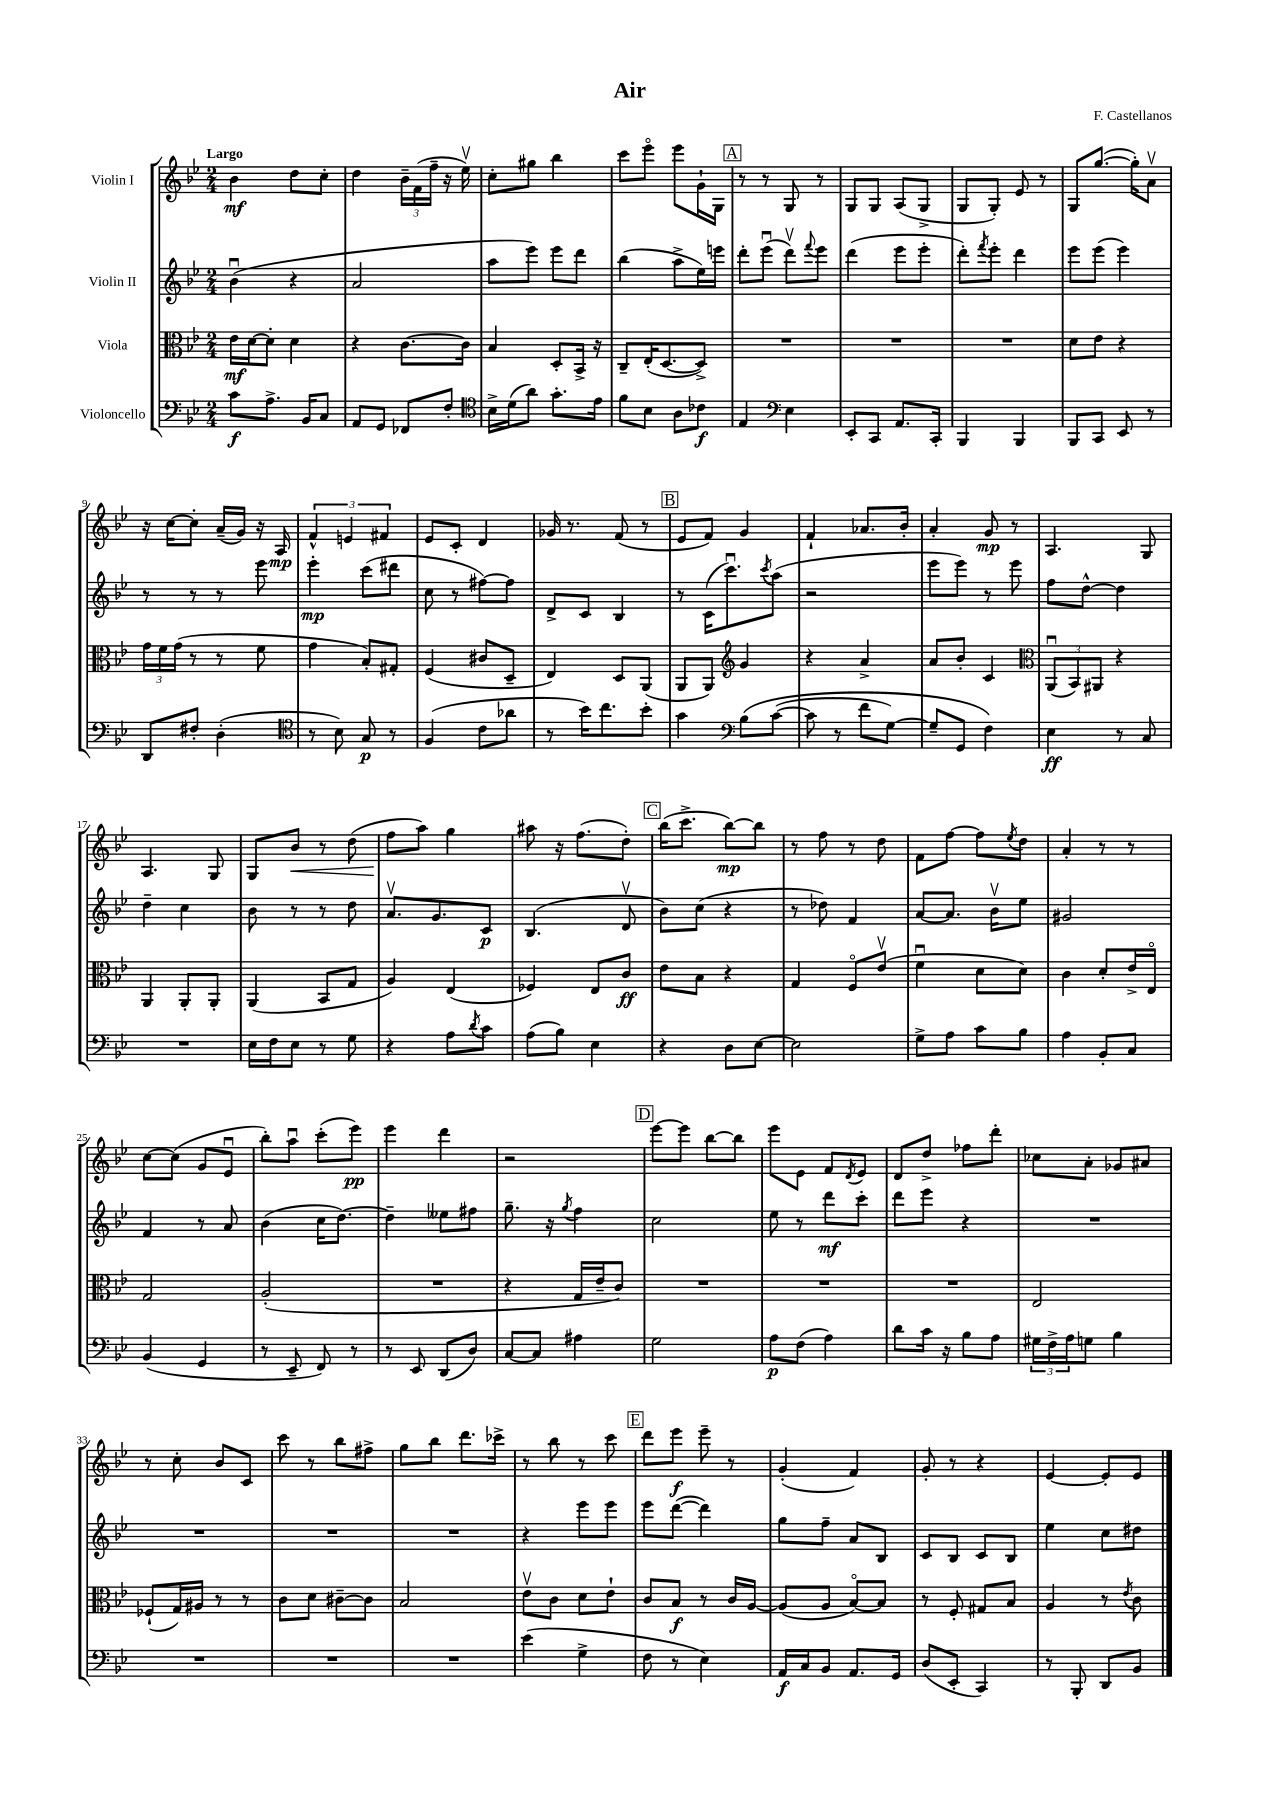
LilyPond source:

\header { title = "Air" composer = "F. Castellanos" }
<<
\new StaffGroup <<
\new Staff = "s0" \with { instrumentName = "Violin I" } {
    \clef treble \key bes \major \numericTimeSignature \time 2/4 \tempo "Largo"
    bes'4\mf d''8 c''8-. |
    d''4 \tuplet 3/2 { bes'16-- f'16( f''16-- } r16 ees''16\upbow) |
    c''8-. gis''8 bes''4 |
    c'''8 ees'''8\flageolet ees'''8 g'16-! g16 |
    \mark \markup { \box "A" } r8 r8 g8 r8 |
    g8 g8 a8( g8-> |
    g8 g8-.) ees'8 r8 |
    g8 g''8.~( g''16-.) a'8\upbow |
    r16 c''16~ c''8-. a'16--( g'16) r16 a16\mp |
    \tuplet 3/2 { f'4-^ e'4 fis'4 } |
    ees'8 c'8-. d'4 |
    ges'16 r8. f'8( r8 |
    \mark \markup { \box "B" } ees'8 f'8) g'4 |
    f'4-! aes'8. bes'16-. |
    a'4-. g'8\mp r8 |
    a4. g8 |
    a4. g8 |
    g8 bes'8\< r8 d''8( |
    f''8\! a''8) g''4 |
    ais''8 r16 f''8.( d''8-.) |
    \mark \markup { \box "C" } bes''16( c'''8.-> bes''8~\mp) bes''8 |
    r8 f''8 r8 d''8 |
    f'8 f''8~ f''8 \acciaccatura { ees''8 } d''8 |
    a'4-. r8 r8 |
    c''8~ c''8( g'8 ees'8\downbow |
    bes''8-.) a''8\downbow c'''8-.( ees'''8\pp) |
    ees'''4 d'''4 |
    r2 |
    \mark \markup { \box "D" } ees'''8~ ees'''8 bes''8~ bes''8 |
    ees'''8 ees'8 f'8 \acciaccatura { d'8 } ees'8 |
    d'8 d''8-> fes''8 d'''8-. |
    ces''8 a'8-. ges'8 ais'8 |
    r8 c''8-. bes'8 c'8 |
    c'''8 r8 bes''8 fis''8-> |
    g''8 bes''8 d'''8. ces'''16-> |
    r8 bes''8 r8 c'''8 |
    \mark \markup { \box "E" } d'''8 ees'''8\f ees'''8-- r8 |
    g'4-.( f'4) |
    g'8-. r8 r4 |
    ees'4~ ees'8-. ees'8 \bar "|." |
}
\new Staff = "s1" \with { instrumentName = "Violin II" } {
    \clef treble \key bes \major \numericTimeSignature \time 2/4
    bes'4\downbow( r4 |
    a'2 |
    a''8 ees'''8) ees'''8 d'''8 |
    bes''4( a''8-> ees''16) e'''16 |
    \mark \markup { \box "A" } d'''8-. ees'''8\downbow( d'''8\upbow) \appoggiatura { f'''8 } ees'''8 |
    d'''4( ees'''8 ees'''8-. |
    d'''8-.) \acciaccatura { f'''8 } ees'''8-. d'''4 |
    ees'''8 ees'''8( ees'''4) |
    r8 r8 r8 ees'''8 |
    ees'''4-.\mp c'''8( dis'''8 |
    c''8 r8 fis''8~) fis''8 |
    d'8-> c'8 bes4 |
    \mark \markup { \box "B" } r8 c'16( c'''8.\downbow) \acciaccatura { c'''8 } a''8( |
    r2 |
    ees'''8 ees'''8) r8 ees'''8 |
    f''8 d''8~-^ d''4 |
    d''4-- c''4 |
    bes'8 r8 r8 d''8 |
    a'8.\upbow g'8. c'8\p |
    bes4.( d'8\upbow |
    \mark \markup { \box "C" } bes'8) c''8( r4 |
    r8 des''8) f'4 |
    a'8~ a'8. bes'16\upbow ees''8 |
    gis'2 |
    f'4 r8 a'8 |
    bes'4( c''16 d''8.~) |
    d''4-- eeses''8 fis''8 |
    g''8.-- r16 \acciaccatura { g''8 } f''4 |
    \mark \markup { \box "D" } c''2 |
    ees''8 r8 d'''8\mf c'''8-. |
    d'''8 ees'''8 r4 |
    R2 |
    R2 |
    R2 |
    R2 |
    r4 ees'''8 ees'''8 |
    \mark \markup { \box "E" } ees'''8 d'''8~( d'''4) |
    g''8 f''8-- a'8 bes8 |
    c'8 bes8 c'8 bes8 |
    ees''4 c''8 dis''8 \bar "|." |
}
\new Staff = "s2" \with { instrumentName = "Viola" } {
    \clef alto \key bes \major \numericTimeSignature \time 2/4
    ees'16\mf d'16~ d'8-. d'4 |
    r4 c'8.~ c'16 |
    bes4 d8-. bes,16-> r16 |
    c8-- ees16-.( d8.~ d8->) |
    \mark \markup { \box "A" } R2 |
    R2 |
    R2 |
    d'8 ees'8 r4 |
    \tuplet 3/2 { g'16 f'16 g'16( } r8 r8 f'8 |
    g'4 bes8-.) gis8-. |
    f4( cis'8 d8-- |
    ees4) d8 a,8( |
    \mark \markup { \box "B" } a,8 a,8) \clef treble g'4 |
    r4 a'4-> |
    a'8 bes'8-. c'4 |
    \clef alto \tuplet 3/2 { a,8\downbow( bes,8) ais,8 } r4 |
    a,4 a,8-. a,8-. |
    a,4( bes,8 g8 |
    a4) ees4( |
    fes4) ees8 c'8\ff |
    \mark \markup { \box "C" } ees'8 bes8 r4 |
    g4 f8\flageolet ees'8\upbow( |
    f'4\downbow d'8 d'8) |
    c'4 d'8-. ees'16-> ees16\flageolet |
    g2 |
    a2-.( |
    R2 |
    r4 g16 ees'16-- c'8) |
    \mark \markup { \box "D" } R2 |
    R2 |
    R2 |
    ees2 |
    fes8-!( g16) ais16 r8 r8 |
    c'8 d'8 cis'8~-- cis'8 |
    bes2 |
    ees'8\upbow c'8 d'8 ees'8-! |
    \mark \markup { \box "E" } c'8 bes8\f r8 c'16 a16~ |
    a8( a8 bes8~\flageolet) bes8 |
    r8 f8-. gis8 bes8 |
    a4 r8 \acciaccatura { ees'8 } c'8 \bar "|." |
}
\new Staff = "s3" \with { instrumentName = "Violoncello" } {
    \clef bass \key bes \major \numericTimeSignature \time 2/4
    c'8\f a8.-> bes,16 c8 |
    a,8 g,8 fes,8 f8-. |
    \clef tenor bes16-> d'16( a'8) g'8.-. ees'16 |
    f'8 bes8 a8 ces'8\f |
    \mark \markup { \box "A" } ees4 \clef bass ees4 |
    ees,8-. c,8 a,8. c,16-. |
    bes,,4 bes,,4 |
    bes,,8 c,8 ees,8 r8 |
    d,8 fis8-. d4-.( |
    \clef tenor r8 bes8) g8\p r8 |
    f4( c'8 aes'8 |
    r8 bes'16) c''8. bes'8-. |
    \mark \markup { \box "B" } g'4 \clef bass bes8\( c'8~( |
    c'8 r8 f'8 g8~) |
    g8-- g,8 f4\) |
    ees4\ff r8 c8 |
    R2 |
    ees16 f16 ees8 r8 g8 |
    r4 a8 \acciaccatura { d'8 } c'8 |
    a8( bes8) ees4 |
    \mark \markup { \box "C" } r4 d8 ees8~ |
    ees2 |
    g8-> a8 c'8 bes8 |
    a4 bes,8-. c8 |
    bes,4( g,4 |
    r8 ees,8-- f,8) r8 |
    r8 ees,8 d,8( d8) |
    c8~ c8 ais4 |
    \mark \markup { \box "D" } g2 |
    a8\p f8( a4) |
    d'8 c'16 r16 bes8 a8 |
    \tuplet 3/2 { gis16 f16-> a16 } g8 bes4 |
    R2 |
    R2 |
    R2 |
    ees'4( g4-> |
    \mark \markup { \box "E" } f8 r8 ees4) |
    a,16\f c16 bes,8 a,8. g,16 |
    d8( ees,8-. c,4) |
    r8 bes,,8-. d,8 bes,8 \bar "|." |
}
>>
>>
